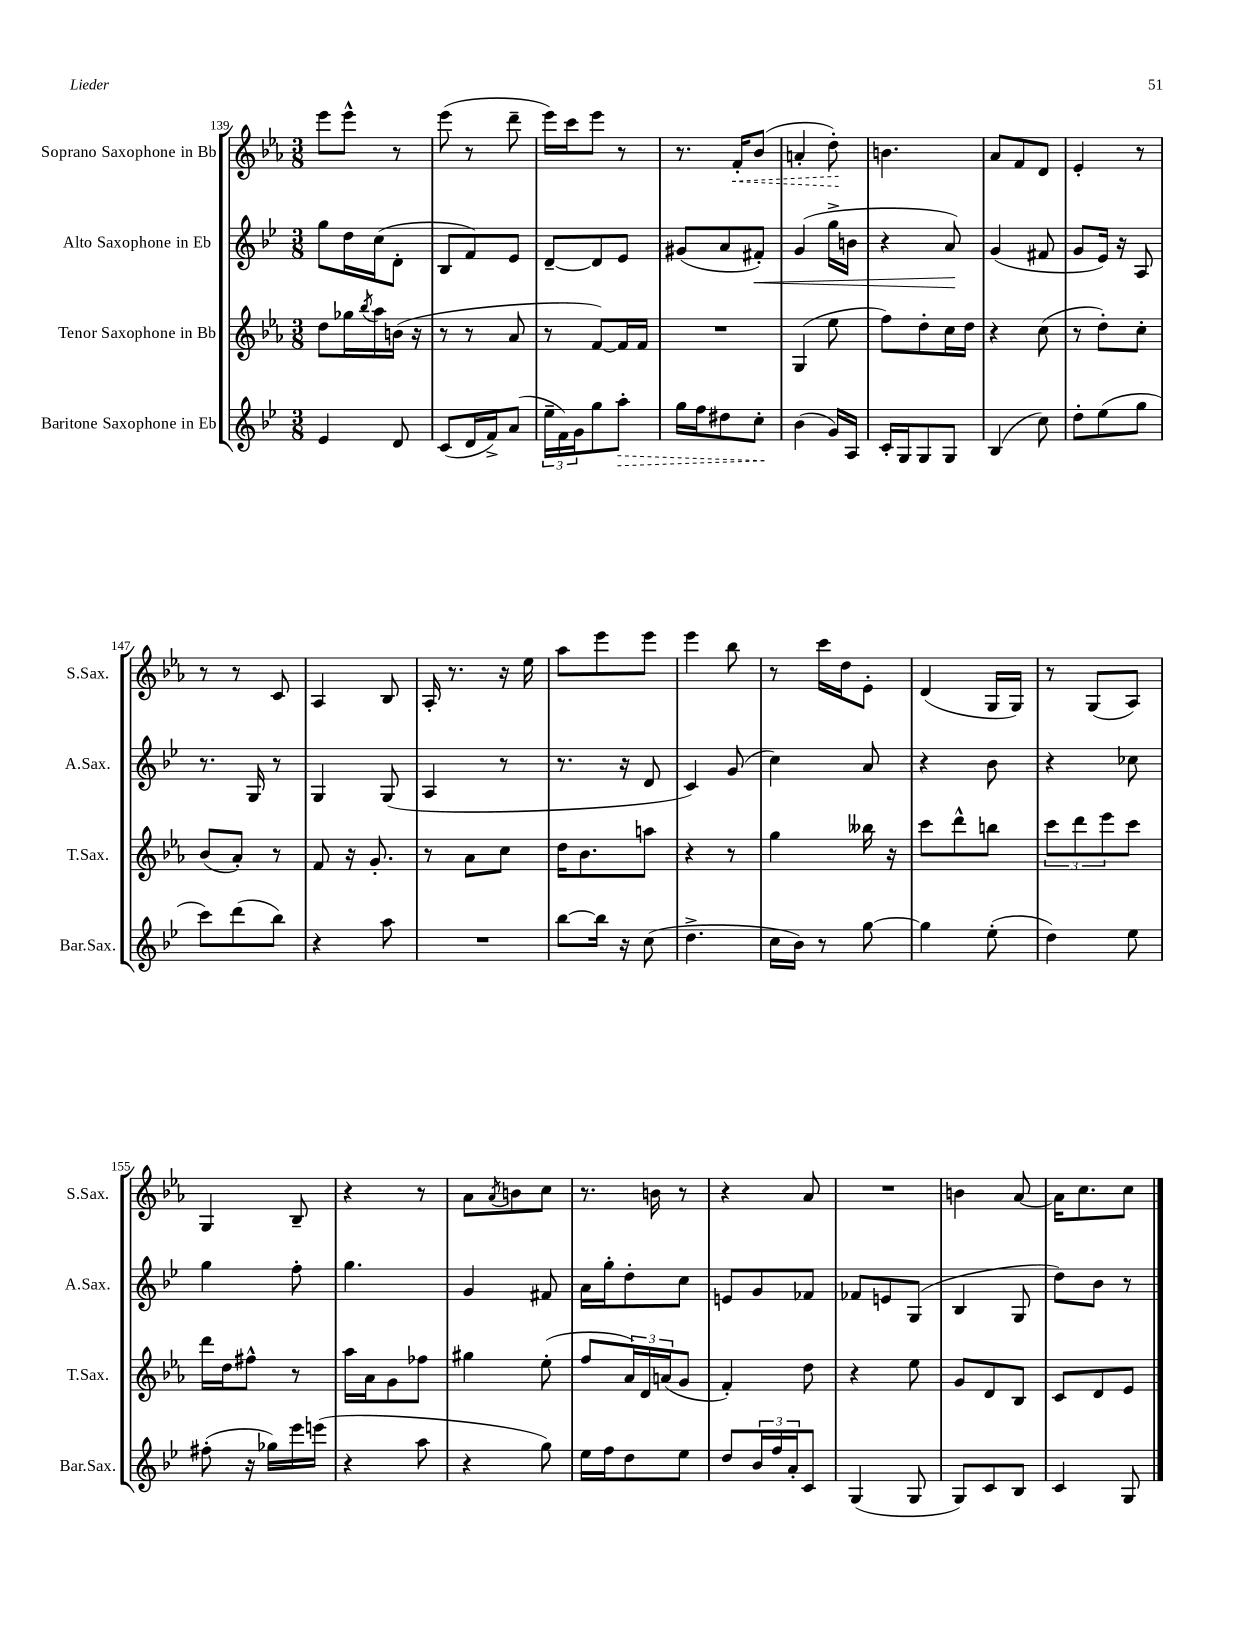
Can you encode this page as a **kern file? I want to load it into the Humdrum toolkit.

**kern	**kern	**kern	**kern
*staff4	*staff3	*staff2	*staff1
*clefG2	*clefG2	*clefG2	*clefG2
*k[b-e-]	*k[b-e-a-]	*k[b-e-]	*k[b-e-a-]
*M3/8	*M3/8	*M3/8	*M3/8
4e-	8dd	8gg	8eee-
.	16gg-	16dd	8eee-^^
.	8qbb-	.	.
.	16aa-	(16cc	.
8d	(16b	8d'	8r
.	16r	.	.
=	=	=	=
(8c	8r	8B-	(8eee-
16d	8r	8f)	8r
16f^)	.	.	.
(8a	8a-	8e-	8ddd~
=	=	=	=
24ee-~	8r	[8d~	16eee-)
24f)	.	.	.
.	.	.	16ccc
24g	.	.	.
8gg	[8f)	8d]	8eee-
8aa'	16f]	8e-	8r
.	16f	.	.
=	=	=	=
16gg	4.r	(8g#	8.r
16ff	.	.	.
8dd#	.	8a	.
.	.	.	16f'
8cc'	.	8f#')	(8b-
=	=	=	=
(4b-	(4G	(4g	4a'
16g)	8ee-	16gg^	8dd')
16A	.	16b	.
=	=	=	=
16c'	8ff)	4r	4.b
16G	.	.	.
8G	8dd'	.	.
8G	16cc	8a)	.
.	16dd	.	.
=	=	=	=
(4B-	4r	(4g	8a-
.	.	.	8f
8cc)	(8cc	8f#	8d
=	=	=	=
8dd'	8r	8g	4e-'
(8ee-	8dd')	16e-)	.
.	.	16r	.
8gg	8cc'	8A	8r
=	=	=	=
8ccc)	(8b-	8.r	8r
(8ddd	8a-')	.	8r
.	.	16G	.
8bb-)	8r	8r	8c
=	=	=	=
4r	8f	4G	4A-
.	16r	.	.
.	8.g'	.	.
8aa	.	(8G	8B-
=	=	=	=
4.r	8r	4A	16A-'
.	.	.	8.r
.	8a-	.	.
.	8cc	8r	16r
.	.	.	16ee-
=	=	=	=
[8bb-	16dd	8.r	8aa-
.	8.b-	.	.
16bb-]	.	.	8eee-
16r	.	16r	.
(8cc	8aa	8d	8eee-
=	=	=	=
4.dd^	4r	4c)	4eee-
.	8r	(8g	8bb-
=	=	=	=
16cc	4gg	4cc)	8r
16b-)	.	.	.
8r	.	.	16ccc
.	.	.	16dd
[8gg	16bb--	8a	8e-'
.	16r	.	.
=	=	=	=
4gg]	8ccc	4r	(4d
.	8ddd^^	.	.
(8ee-'	8bb	8b-	16G
.	.	.	16G)
=	=	=	=
4dd)	12ccc	4r	8r
.	12ddd	.	.
.	.	.	(8G
.	12eee-	.	.
8ee-	8ccc	8cc-	8A-)
=	=	=	=
(8ff#'	16ddd	4gg	4G
.	16dd	.	.
16r	8ff#^^	.	.
16gg-)	.	.	.
16eee-	8r	8ff'	8B-~
(16eee	.	.	.
=	=	=	=
4r	16aa-	4.gg	4r
.	16a-	.	.
.	8g	.	.
8aa	8ff-	.	8r
=	=	=	=
4r	4gg#	4g	8a-
.	.	.	8qa-
.	.	.	8b
8gg)	(8ee-'	8f#	8cc
=	=	=	=
16ee-	8ff	16a	8.r
16ff	.	16gg'	.
8dd	24a-)	8dd'	.
.	24d	.	.
.	.	.	16b
.	(24a	.	.
8ee-	8g	8cc	8r
=	=	=	=
8dd	4f')	8e	4r
24b-	.	8g	.
24ff	.	.	.
24a'	.	.	.
8c	8dd	8f-	8a-
=	=	=	=
(4G	4r	8f-	4.r
.	.	8e	.
8G	8ee-	(8G	.
=	=	=	=
8G)	8g	4B-	4b
8c	8d	.	.
8B-	8B-	8G	[8a-
=	=	=	=
4c	8c	8dd)	16a-]
.	.	.	8.cc
.	8d	8b-	.
8G	8e-	8r	8cc
==	==	==	==
*-	*-	*-	*-
